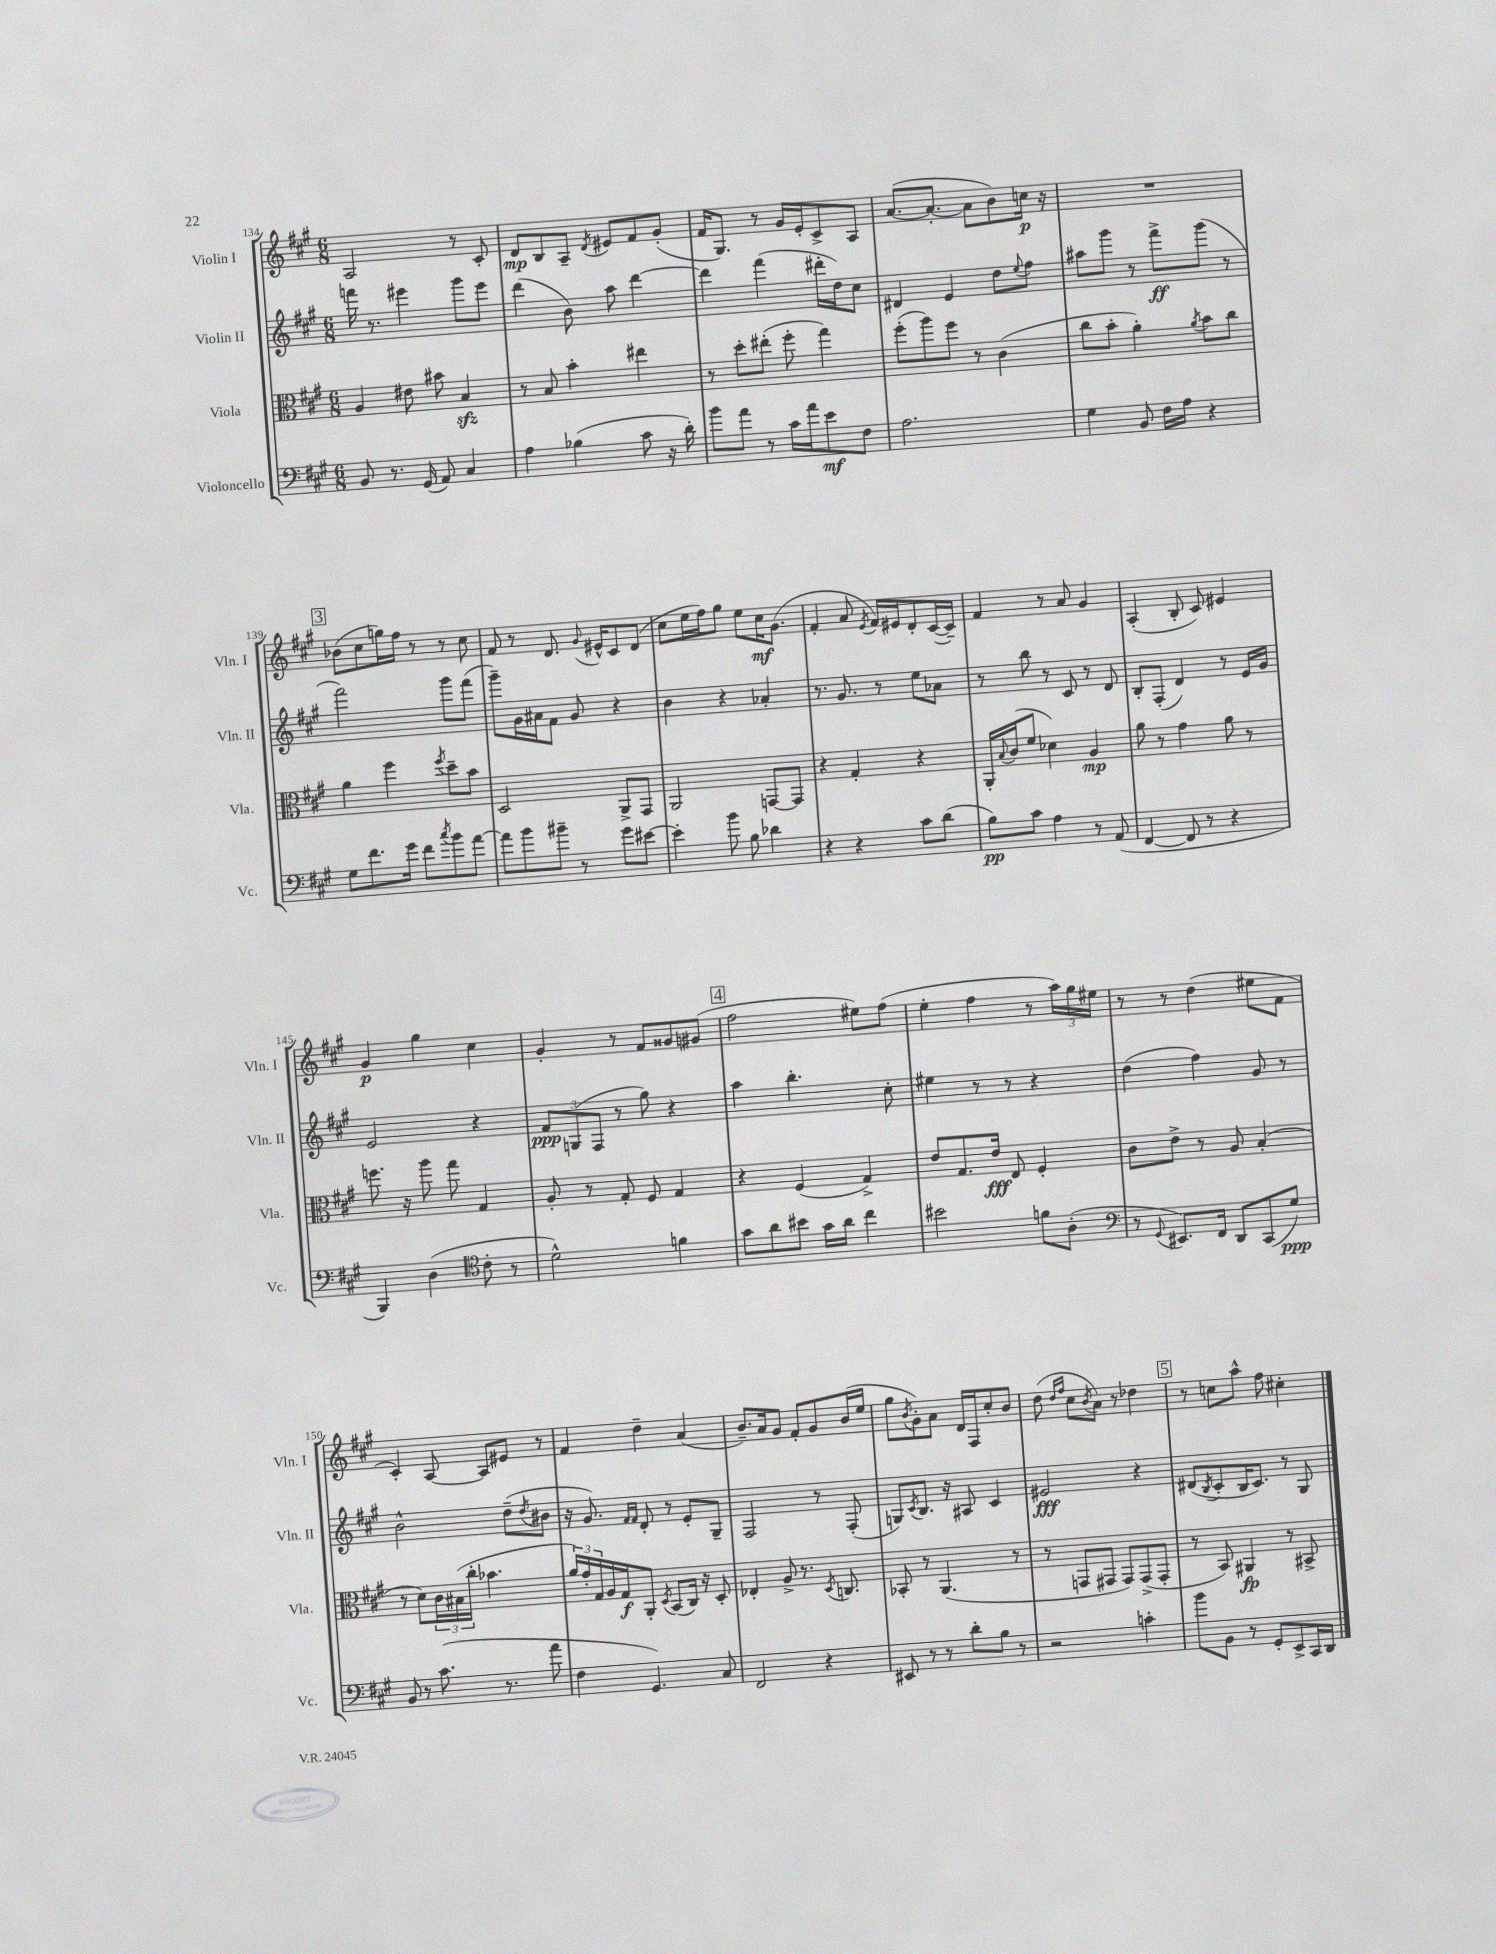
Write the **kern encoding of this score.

**kern	**kern	**kern	**kern
*staff4	*staff3	*staff2	*staff1
*clefF4	*clefC3	*clefG2	*clefG2
*k[f#c#g#]	*k[f#c#g#]	*k[f#c#g#]	*k[f#c#g#]
*M6/8	*M6/8	*M6/8	*M6/8
8BB	4A	16fff	2A
.	.	8.r	.
8.r	.	.	.
.	8e#	4eee#	.
(16GG#	.	.	.
8AA)	8b#	.	.
4C#	4B	8ggg#	8r
.	.	8eee#	8c#'
=	=	=	=
4A	8r	(4ddd	8d
.	8B	.	8B
(4B-	4b'	8b)	8A~
.	.	.	8qd
.	.	8aa	8e#
8c#	4ee#	[4ddd	8f#
16r	.	.	(8g#'
16d')	.	.	.
=	=	=	=
8b	8r	4ddd]	16f#
.	.	.	8.G#)
8a	8dd'	.	.
8r	(8ee#'	(4fff#	8r
16c#	8ff#'	.	16g#
16a	.	.	16e'
8e	4gg#)	16ddd#'	8c#^
.	.	16dd)	.
8F#	.	8cc#	8A
=	=	=	=
2.A	(8ff#'	4d#	([8.a
.	8aa)	.	.
.	.	.	8.a'_
.	8ff#	4e	.
.	8r	.	8a]
.	(4c#	8dd	8b)
.	.	8qqee	.
.	.	8ff#	16cc
.	.	.	16r
=	=	=	=
4G#	8cc#	8aa#	2.r
.	8b'	8ggg#	.
8BB	4a')	8r	.
16F#	.	8fff#^	.
16A	.	.	.
.	8qa	.	.
4r	8b	(8ggg#	.
.	8cc#	8r	.
=	=	=	=
8G#	4a	2fff#)	(8b-
8.f#	.	.	8cc#
.	4ff#	.	16gg)
16g#	.	.	16ff#
8f#	.	.	8r
8qcc#	8qff#	.	.
8b	8dd~	8ggg#	8r
[8a	8b	(8fff#	8cc#
=	=	=	=
8a]	2D	8ggg#~)	8f#
8b	.	16g#	8r
.	.	16a#	.
8b#~	.	8f#	8.d
8r	.	8g#	.
.	.	.	8qqg#
.	.	.	16e#^^
8g#	8AA^	4r	8c#
[8e#	8GG#	.	(8d
=	=	=	=
4e#']	2AA	4b	8cc#
.	.	.	16ee
.	.	.	16ff#)
8b	.	4r	8gg#
8B	.	.	8ee
4d-	[8GG	4a-'	16cc#
.	.	.	(8.g#
.	8GG]	.	.
=	=	=	=
4r	4r	8.r	4f#'
.	.	8.g#	.
4r	4G#'	.	8a
.	.	.	8qe
.	.	8r	16f#)
.	.	.	16e#
8c#	4r	8ee	8d'
(8d	.	8a-	([16c#
.	.	.	16c#~])
=	=	=	=
8B)	16AA'	8r	4f#
.	8qqB	.	.
.	(16c#	.	.
8c#	8f#	8bb	.
4A	4d-)	8r	8r
.	.	8c#	8a
8r	4A	8r	4g#
(8AA	.	8d	.
=	=	=	=
[4FF#	8a	8B'	(4A'
.	8r	(8F#'	.
8FF#]	4g#	4d)	8B'
8r	.	.	8c#)
4r	8a	8r	4e#
.	8r	16e	.
.	.	16g#	.
=	=	=	=
4BBB)	8.ff	2e	4g#
.	16r	.	.
(4D	8aa	.	4gg#
.	8gg#	.	.
*clefC4	*	*	*
8c#'	4G#	4r	4cc#
8r	.	.	.
=	=	=	=
2d^^)	8A'	12f#	4g#'
.	.	(12G	.
.	8r	.	.
.	.	12F#	.
.	8G#'	8r	8r
.	8F#	8gg#)	8f#
4f	4G#	4r	8g##
.	.	.	(8g#
=	=	=	=
8g#	4r	4aa	2ff#
8a	.	.	.
8b#	(4F#	4.bb'	.
16g#	.	.	.
16a	.	.	.
4cc#	4G#^)	.	8ee#)
.	.	8cc#'	(8ff#
=	=	=	=
2b#	8e	4ee#	4ee'
.	8.G#	.	.
.	.	8r	4ff#
.	16e	.	.
.	8E	8r	.
8f	4F#'	4r	8r
(8A'	.	.	24aa)
.	.	.	24gg#
.	.	.	24ee#
=	=	=	=
*clefF4	*	*	*
8r	8c#	(4dd	8r
8qqGG#	.	.	.
8.EE#)	8e^	.	8r
.	8r	4ff#)	(4dd
16FF#	.	.	.
8DD	8A	.	.
(8CC#	(4B'	8g#	8ee#
8G#)	.	8r	8f#
=	=	=	=
8BB	8r	2b^^	4c#')
8r	8d)	.	.
(8.c#	24c#	.	[8A
.	(24B#	.	.
.	24cc#'	.	.
.	4.b-	.	8A]
8.r	.	.	.
.	.	(8dd~	8e#
.	.	8qdd	.
8a	.	8b#	8r
=	=	=	=
4F#	24a)	16r	4f#
.	24g#'	.	.
.	.	8.g#)	.
.	24G#	.	.
.	16A	.	.
.	16G#	.	.
.	.	16qqf#	.
.	.	16qqf#	.
4.GG#)	8AA'	8d'	4dd~
.	8qD	.	.
.	(8BB	8r	.
.	16C#)	8e'	(4a
.	16r	.	.
8C#	8D'	8G#~	.
=	=	=	=
2FF#	4E-'	2F#	8.b~)
.	.	.	16a
.	8A^	.	8g#
.	8.r	.	8f#'
4r	.	8r	8g#
.	8qD	.	.
.	8.C	.	.
.	.	(8F#'	(16b
.	.	.	16ee
=	=	=	=
8EE#	8BB-'	8G)	8gg#
.	.	8qc#	8qb
8r	8r	8.B	8g#')
8r	(4.AA	.	8a
.	.	16r	.
8d'	.	8A#	16d
.	.	.	16F#
8B	.	4c#	8cc#'
8r	8r	.	8b
=	=	=	=
2r	8r	2e#	(8dd
.	.	.	16qqdd
.	.	.	16qqff#
.	8GG	.	8cc#
.	.	.	8qb
.	8GG#	.	8a)
.	8GG#)	.	8r
4c'	(8GG#^	4r	4dd-
.	8GG#'	.	.
=	=	=	=
8b	8r	(8d#	8r
.	.	8qB	.
8BB	8BB)	8c#'	8cc
8r	4AA#	16B	8aa^^
.	.	8.c#)	.
8GG#'	.	.	8ff#
8EE^	8r	8r	4cc#'
16CC#	8BB#^	8G#	.
16DD	.	.	.
==	==	==	==
*-	*-	*-	*-
